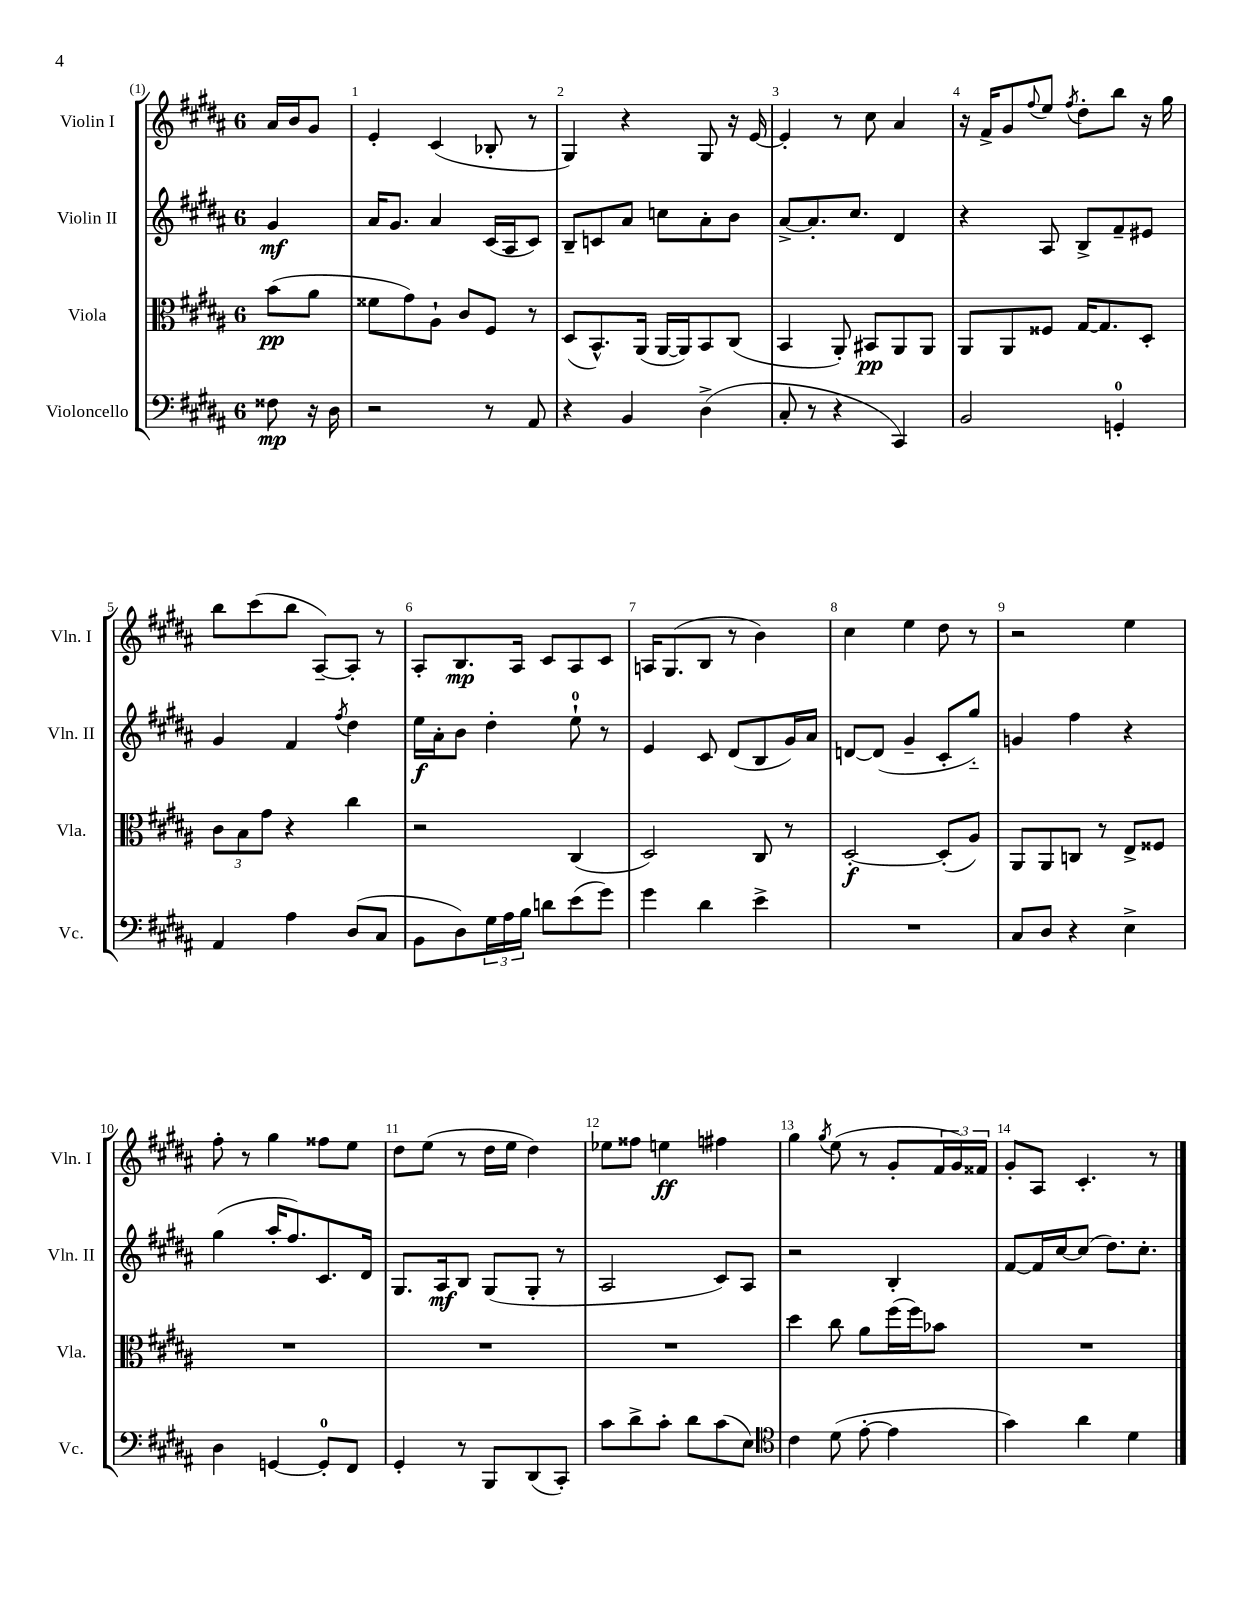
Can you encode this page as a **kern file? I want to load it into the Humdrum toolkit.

**kern	**kern	**kern	**kern
*staff4	*staff3	*staff2	*staff1
*clefF4	*clefC3	*clefG2	*clefG2
*k[f#c#g#d#a#]	*k[f#c#g#d#a#]	*k[f#c#g#d#a#]	*k[f#c#g#d#a#]
*M6/8	*M6/8	*M6/8	*M6/8
8F##	(8b	4g#	16a#
.	.	.	16b
16r	8a#	.	8g#
16D#	.	.	.
=	=	=	=
2r	8f##	16a#	4e'
.	.	8.g#	.
.	8g#)	.	.
.	8A#`	4a#	(4c#
.	8c#	.	.
8r	8F#	(16c#	8B-'
.	.	16A#	.
8AA#	8r	8c#)	8r
=	=	=	=
4r	(8D#	8B~	4G#)
.	8.BB^^)	8c	.
4BB	.	8a#	4r
.	(16AA#	.	.
.	[16AA#	8cc	.
.	16AA#])	.	.
(4D#^	8BB	8a#'	8G#
.	(8C#	8b	16r
.	.	.	[16e
=	=	=	=
8C#'	4BB	[8a#^	4e']
8r	.	8.a#']	.
4r	8AA#')	.	8r
.	.	8.cc#	.
.	8BB#	.	8cc#
4CC#)	8AA#	4d#	4a#
.	8AA#	.	.
=	=	=	=
2BB	8AA#	4r	16r
.	.	.	16f#^
.	8AA#	.	8g#
.	.	.	8qqff#
.	8F##	8A#	8ee
.	.	.	8qff#
.	[16G#	8B^	8dd#'
.	8.G#]	.	.
4GG'	.	8f#~	8bb
.	8D#'	8e#	16r
.	.	.	16gg#
=	=	=	=
4AA#	12c#	4g#	8bb
.	12B	.	.
.	.	.	(8ccc#
.	12g#	.	.
4A#	4r	4f#	8bb
.	.	.	[8A#~)
.	.	8qff#	.
(8D#	4cc#	4dd#	8A#']
8C#	.	.	8r
=	=	=	=
8BB	2r	16ee	8A#'
.	.	16a#'	.
8D#)	.	8b	8.B
24G#	.	4dd#'	.
24A#	.	.	.
.	.	.	16A#
24B	.	.	.
8d	.	.	8c#
(8e	(4C#	8ee`	8A#
8g#)	.	8r	8c#
=	=	=	=
4g#	2D#)	4e	16A
.	.	.	(8.G#
4d#	.	8c#	8B
.	.	(8d#	8r
4e^	8C#	8B	4b)
.	8r	16g#)	.
.	.	16a#	.
=	=	=	=
2.r	[2D#'	[8d	4cc#
.	.	(8d]	.
.	.	4g#~	4ee
.	(8D#']	8c#'	8dd#
.	8A#)	8gg#'~)	8r
=	=	=	=
8C#	8AA#	4g	2r
8D#	8AA#	.	.
4r	8C	4ff#	.
.	8r	.	.
4E^	8E^	4r	4ee
.	8F##	.	.
=	=	=	=
4D#	2.r	(4gg#	8ff#'
.	.	.	8r
[4GG	.	16aa#'	4gg#
.	.	8.ff#)	.
8GG']	.	8.c#	8ff##
8FF#	.	.	8ee
.	.	16d#	.
=	=	=	=
4GG#'	2.r	8.G#	8dd#
.	.	.	(8ee
.	.	16A#	.
8r	.	8B	8r
8BBB	.	(8G#	16dd#
.	.	.	16ee
(8DD#	.	8G#'	4dd#)
8CC#')	.	8r	.
=	=	=	=
8c#	2.r	2A#	8ee-
8d#^	.	.	8ff##
8c#'	.	.	4ee
8d#	.	.	.
(8c#	.	8c#)	4ff#
8E)	.	8A#	.
=	=	=	=
*clefC4	*	*	*
4c#	4dd#	2r	4gg#
.	.	.	8qgg#
(8d#	8cc#	.	(8ee
[8e'	8a#	.	8r
4e]	(16ff#	4B'	8g#'
.	16ff#)	.	.
.	8b-	.	24f#
.	.	.	24g#)
.	.	.	24f##
=	=	=	=
4g#)	2.r	[8f#	8g#'
.	.	16f#]	8A#
.	.	[16cc#	.
4a#	.	(8cc#]	4.c#'
.	.	8.dd#)	.
4d#	.	.	.
.	.	8.cc#'	.
.	.	.	8r
==	==	==	==
*-	*-	*-	*-
